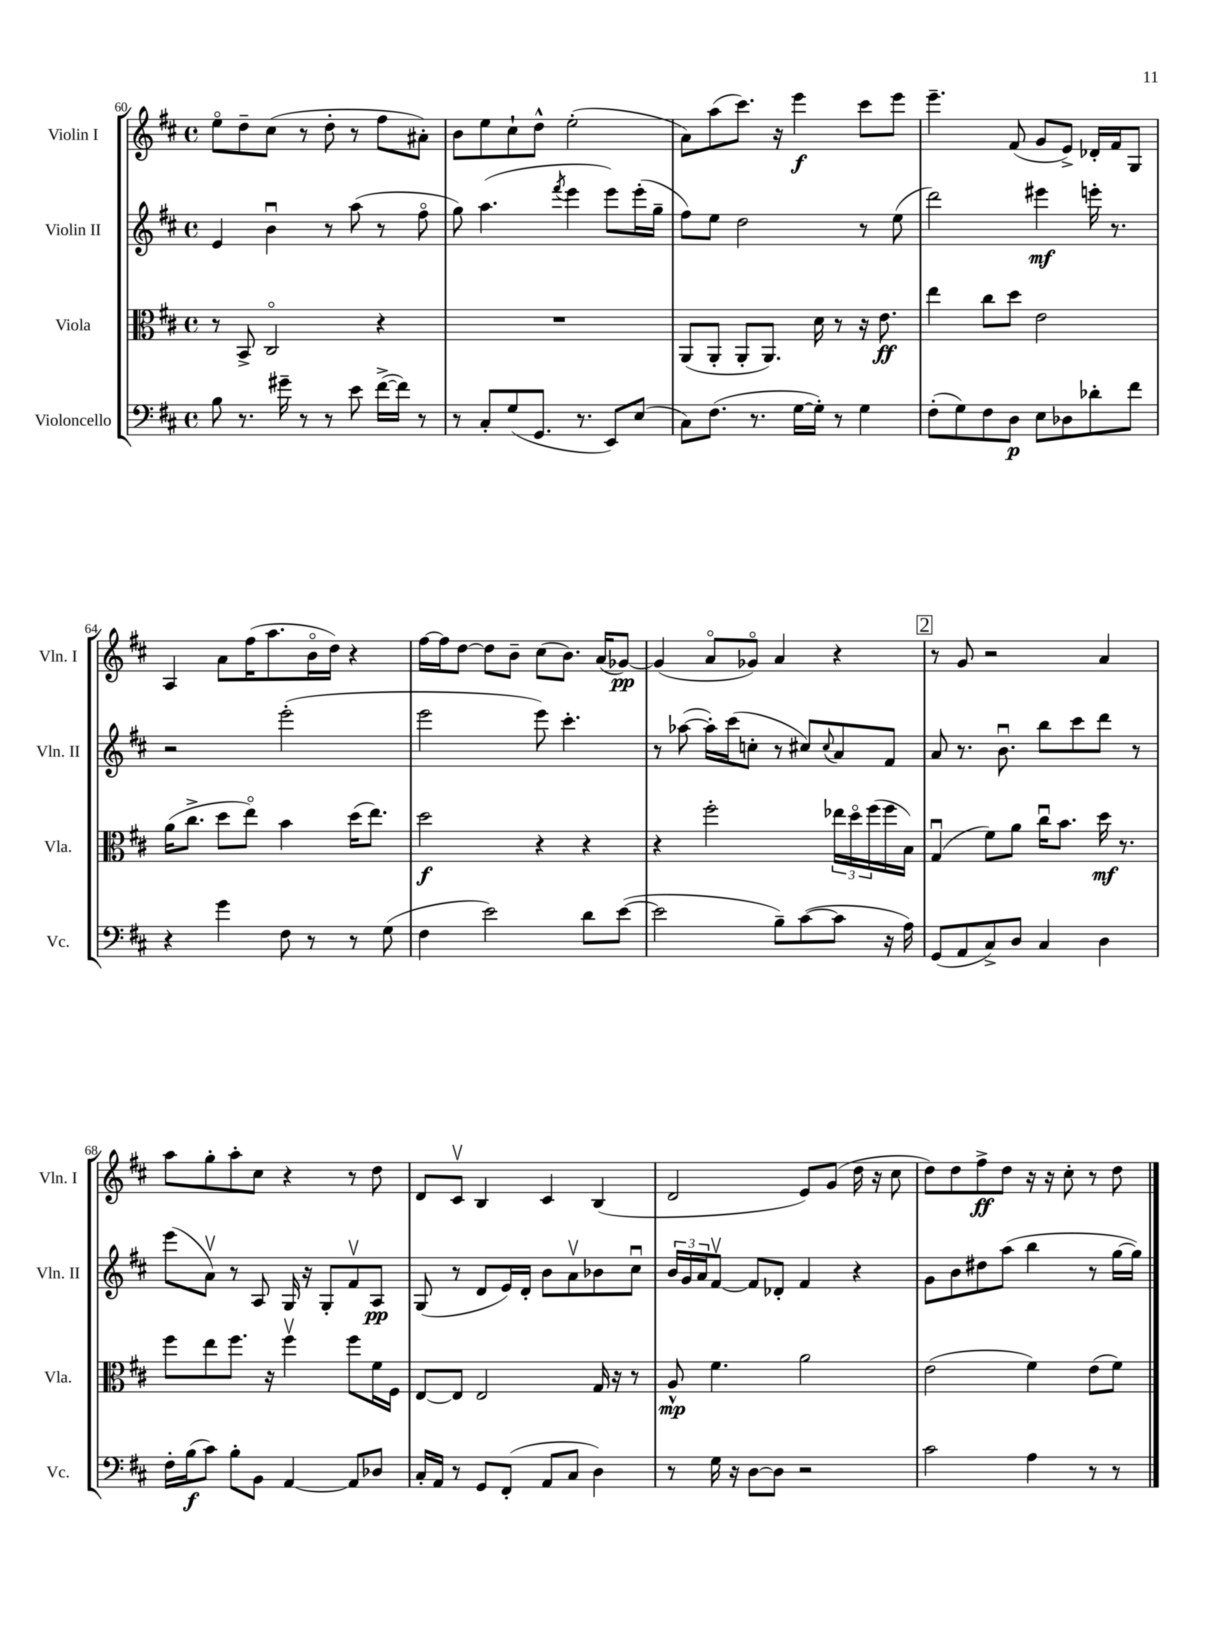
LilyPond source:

<<
\new StaffGroup <<
\new Staff = "s0" \with { instrumentName = "Violin I" shortInstrumentName = "Vln. I" } {
    \clef treble \key d \major \defaultTimeSignature \time 4/4
    e''8\flageolet d''8-- cis''8( r8 d''8-. r8 fis''8 ais'8-.) |
    b'8 e''8 cis''8-! d''8-^ e''2-.( |
    a'8) a''8( cis'''8.) r16 e'''4\f cis'''8 e'''8 |
    e'''4.-- fis'8( g'8 e'8->) des'16-. fis'16 g8 |
    a4 a'8 fis''16( a''8. b'16\flageolet d''16) r4 |
    fis''16~ fis''16 d''8~ d''8 b'8-- cis''8( b'8.) a'16( ges'8~\pp) |
    ges'4( a'8\flageolet ges'8\flageolet) a'4 r4 |
    \mark \markup { \box "2" } r8 g'8 r2 a'4 |
    a''8 g''8-. a''8-. cis''8 r4 r8 d''8 |
    d'8 cis'8\upbow b4 cis'4 b4( |
    d'2 e'8) g'8( d''16 r16 cis''8 |
    d''8) d''8 fis''8->\ff d''8 r16 r16 cis''8-. r8 d''8 \bar "|." |
}
\new Staff = "s1" \with { instrumentName = "Violin II" shortInstrumentName = "Vln. II" } {
    \clef treble \key d \major \defaultTimeSignature \time 4/4
    e'4 b'4\downbow r8 a''8( r8 fis''8\flageolet |
    g''8) a''4.( \acciaccatura { fis'''8 } e'''4 e'''8) e'''16-.( g''16-- |
    fis''8) e''8 d''2 r8 e''8( |
    d'''2) eis'''4\mf e'''16-. r8. |
    r2 e'''2-.( |
    e'''2 e'''8) cis'''4.-. |
    r8 aes''8~( aes''16-.) cis'''16( c''8-. r8 cis''8) \appoggiatura { cis''8 } a'8 fis'8 |
    \mark \markup { \box "2" } a'8 r8. b'8.\downbow b''8 cis'''8 d'''8 r8 |
    e'''8( a'8\upbow) r8 a8 g16 r16 g8-. fis'8\upbow a8\pp |
    g8( r8 d'8 e'16) d'16-. b'8 a'8\upbow bes'8 cis''8\downbow |
    \tuplet 3/2 { b'16 g'16 a'16 } fis'8~\upbow fis'8 des'8-. fis'4 r4 |
    g'8 b'8 dis''8 a''8( b''4 r8 g''16~ g''16) \bar "|." |
}
\new Staff = "s2" \with { instrumentName = "Viola" shortInstrumentName = "Vla." } {
    \clef alto \key d \major \defaultTimeSignature \time 4/4
    r8 b,8-> cis2\flageolet r4 |
    R1 |
    a,8( a,8-. a,8-. a,8.) d'16 r8 r16 e'8.\ff |
    e''4 cis''8 d''8 e'2 |
    a'16( cis''8.-> d''8 e''8\flageolet) b'4 d''16( e''8.) |
    d''2\f r4 r4 |
    r4 fis''2-. \tuplet 3/2 { ees''16 d''16\flageolet fis''16( } fis''16 b16) |
    \mark \markup { \box "2" } g4\downbow( fis'8) a'8 cis''16\downbow b'8. d''16\mf r8. |
    fis''8 e''8 fis''8. r16 fis''4\upbow fis''8 fis'16 fis16 |
    e8~ e8 e2 g16 r16 r8 |
    a8-^\mp fis'4. a'2 |
    e'2( fis'4) e'8( fis'8) \bar "|." |
}
\new Staff = "s3" \with { instrumentName = "Violoncello" shortInstrumentName = "Vc." } {
    \clef bass \key d \major \defaultTimeSignature \time 4/4
    b8 r8. gis'16-- r8 r8 e'8 fis'16~->( fis'16) r8 |
    r8 cis8-. g8( g,8. r8. e,8) e8( |
    cis8) fis8.( r8. g16~ g16-.) r8 g4 |
    fis8-.( g8) fis8 d8\p e8 des8 des'8-. fis'8 |
    r4 g'4 fis8 r8 r8 g8( |
    fis4 e'2) d'8 e'8~( |
    e'2 b8--) cis'8~( cis'8 r16 a16) |
    \mark \markup { \box "2" } g,8( a,8 cis8->) d8 cis4 d4 |
    fis16-. b16\f( cis'8) b8-. b,8 a,4~ a,8 des8 |
    cis16-. a,16 r8 g,8 fis,8-.( a,8 cis8 d4) |
    r8 g16 r16 d8~ d8 r2 |
    cis'2 a4 r8 r8 \bar "|." |
}
>>
>>
\layout { \context { \Score currentBarNumber = #60 } }
